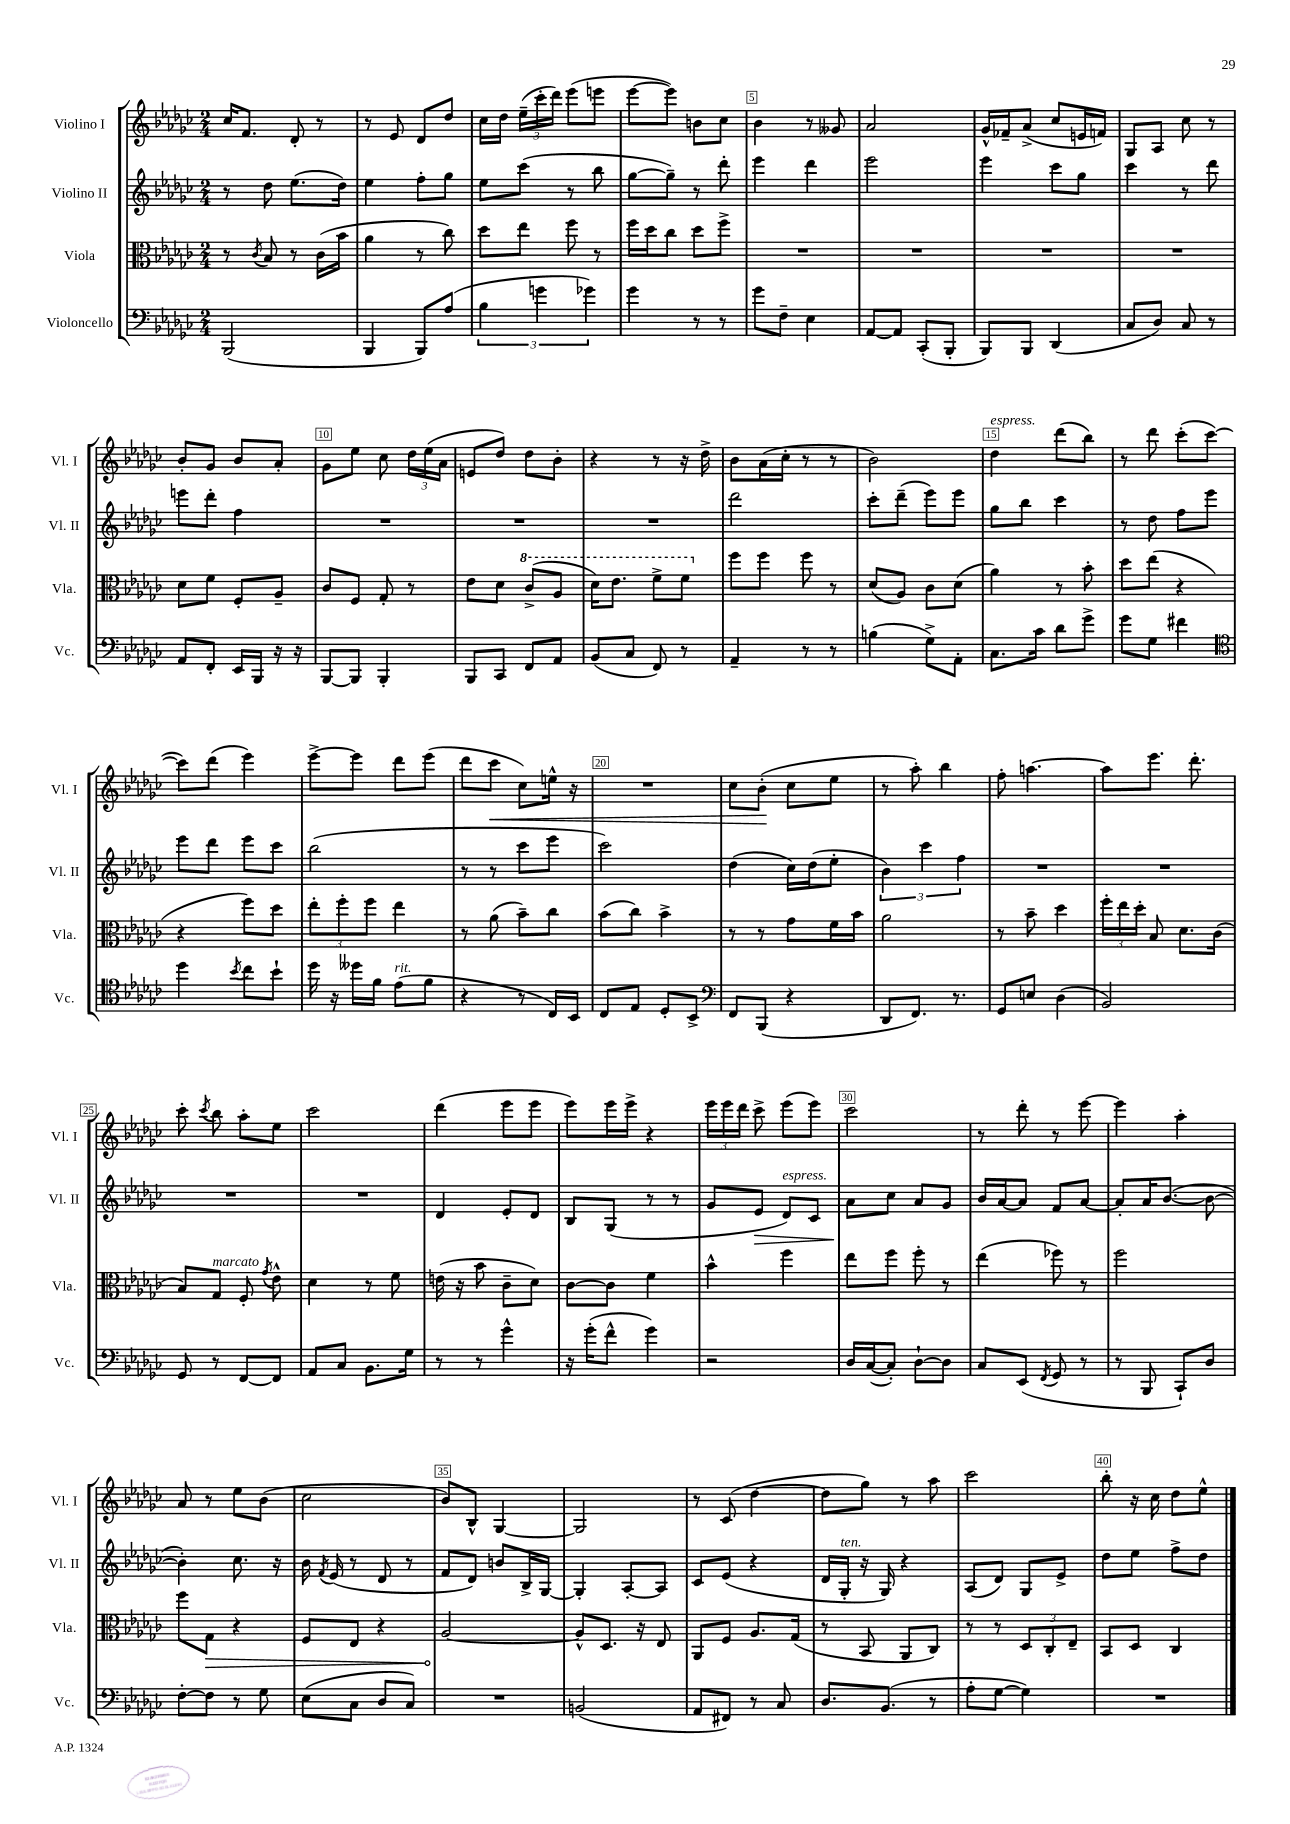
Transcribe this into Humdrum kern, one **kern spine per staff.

**kern	**kern	**dynam	**kern	**dynam	**kern	**dynam
*part4	*part3	*part3	*part2	*part2	*part1	*part1
*staff4	*staff3	*staff3	*staff2	*staff2	*staff1	*staff1
*I"Violoncello	*I"Viola	*	*I"Violino II	*	*I"Violino I	*
*I'Vc.	*I'Vla.	*	*I'Vl. II	*	*I'Vl. I	*
*clefF4	*clefC3	*	*clefG2	*	*clefG2	*
*k[b-e-a-d-g-c-]	*k[b-e-a-d-g-c-]	*	*k[b-e-a-d-g-c-]	*	*k[b-e-a-d-g-c-]	*
*M2/4	*M2/4	*	*M2/4	*	*M2/4	*
=1	=1	=1	=1	=1	=1	=1
(2BBB-/	8r	.	8r	.	16cc-/KL	.
.	.	.	.	.	8.f/J	.
.	8qc-/	.	.	.	.	.
.	8B-/	.	8dd-\	.	.	.
.	8r	.	(8.ee-\L	.	8d-'/	.
.	(16c-\LL	.	.	.	8r	.
.	16b-\JJ	.	16dd-\Jk)	.	.	.
=2	=2	=2	=2	=2	=2	=2
4BBB-/	4a-\	.	4ee-\	.	8r	.
.	.	.	.	.	8e-/	.
8BBB-/L)	8r	.	8ff'\L	.	8d-/L	.
(8A-/J	8cc-\)	.	8gg-\J	.	8dd-/J	.
=3	=3	=3	=3	=3	=3	=3
6B-\	8dd-\L	.	8ee-\L	.	16cc-\LL	.
.	.	.	.	.	16dd-\JJ	.
.	8ee-\J	.	(8ccc-\J	.	(24ee-~\LL	.
6gn\	.	.	.	.	24ccc-'\	.
.	.	.	.	.	24ddd-\JJ)	.
.	8ff\	.	8r	.	(8eee-\L	.
6g-X\)	.	.	.	.	.	.
.	8r	.	8bb-\	.	8eeen\J	.
=4	=4	=4	=4	=4	=4	=4
4g-\	16ff\LL	.	[8gg-\L	.	[8eee-\L	.
.	16dd-\J	.	.	.	.	.
.	8cc-\J	.	8gg-~\J])	.	8eee-\J])	.
8r	8dd-\L	.	8r	.	8bn\L	.
8r	8ff^\J	.	8ddd-'\	.	8cc-\J	.
=5	=5	=5	=5	=5	=5	=5
8g-\L	2r	.	4eee-\	.	4b-\	.
8F~\J	.	.	.	.	.	.
4E-\	.	.	4ddd-\	.	8r	.
.	.	.	.	.	8g--X/	.
=6	=6	=6	=6	=6	=6	=6
[8AA-/L	2r	.	2eee-\	.	2a-/	.
8AA-/J]	.	.	.	.	.	.
(8CC-'/L	.	.	.	.	.	.
8BBB-'/J	.	.	.	.	.	.
=7	=7	=7	=7	=7	=7	=7
8BBB-/L)	2r	.	4eee-\	.	16g-^^/LL	.
.	.	.	.	.	16f-X~/J	.
8BBB-/J	.	.	.	.	(8a-^/J	.
(4DD-/	.	.	8ccc-\L	.	8cc-/L	.
.	.	.	8gg-\J	.	16en/L	.
.	.	.	.	.	16fn/JJ)	.
=8	=8	=8	=8	=8	=8	=8
8C-/L	2r	.	4ccc-\	.	8G-/L	.
8D-/J)	.	.	.	.	8A-/J	.
8C-/	.	.	8r	.	8cc-\	.
8r	.	.	8ddd-\	.	8r	.
!!LO:LB:g=z
=9	=9	=9	=9	=9	=9	=9
8AA-/L	8d-\L	.	8eeen\L	.	8b-'/L	.
8FF'/J	8f\J	.	8ddd-'\J	.	8g-/J	.
16EE-/LL	8F'/L	.	4ff\	.	8b-/L	.
16BBB-/JJ	.	.	.	.	.	.
16r	8A-~/J	.	.	.	8a-'/J	.
16r	.	.	.	.	.	.
=10	=10	=10	=10	=10	=10	=10
[8BBB-/L	8c-/L	.	2r	.	8g-\L	.
8BBB-/J]	8F/J	.	.	.	8ee-\J	.
4BBB-'/	8G-'/	.	.	.	8cc-\	.
.	8r	.	.	.	24dd-\LL	.
.	.	.	.	.	(24ee-\	.
.	.	.	.	.	24a-\JJ	.
=11	=11	=11	=11	=11	=11	=11
8BBB-/L	8e-\L	.	2r	.	8en/L	.
8CC-/J	8d-\J	.	.	.	8dd-/J)	.
*	*8va	*	*	*	*	*
8FF/L	(8cc-^/L	.	.	.	8dd-\L	.
8AA-/J	8a-/J	.	.	.	8b-'\J	.
=12	=12	=12	=12	=12	=12	=12
(8BB-/L	16dd-\KL)	.	2r	.	4r	.
.	8.ee-\J	.	.	.	.	.
8C-/J	.	.	.	.	.	.
8FF/)	8ff^\L	.	.	.	8r	.
8r	8ff\J	.	.	.	16r	.
.	.	.	.	.	16dd-^\	.
=13	=13	=13	=13	=13	=13	=13
*	*X8va	*	*	*	*	*
4AA-~/	8ff\L	.	2ddd-\	.	8b-\L	.
.	8ff\J	.	.	.	(16a-\L	.
.	.	.	.	.	16cc-'\JJ	.
8r	8ff\	.	.	.	8r	.
8r	8r	.	.	.	8r	.
=14	=14	=14	=14	=14	=14	=14
(4Bn\	(8d-/L	.	8ccc-'\L	.	2b-\)	.
.	8A-/J)	.	(8ddd-~\J	.	.	.
8G-^\L)	8c-\L	.	8eee-\L)	.	.	.
8AA-'\J	(8d-\J	.	8eee-\J	.	.	.
=15	=15	=15	=15	=15	=15	=15
!	!	!	!	!	!LO:TX:a:i:t=espress.	!
8.C-\L	4a-\)	.	8gg-\L	.	4dd-\	.
.	.	.	8bb-\J	.	.	.
16c-\Jk	.	.	.	.	.	.
8d-\L	8r	.	4ccc-\	.	(8ddd-\L	.
8g-^\J	8b-'\	.	.	.	8bb-\J)	.
=16	=16	=16	=16	=16	=16	=16
8g-\L	8dd-\L	.	8r	.	8r	.
8G-\J	(8ee-\J	.	8dd-\	.	8ddd-\	.
4f#X\	4r	.	8ff\L	.	(8ccc-'\L	.
.	.	.	8eee-\J	.	[8ccc-\J	.
!!LO:LB:g=z
=17	=17	=17	=17	=17	=17	=17
*clefC4	*	*	*	*	*	*
4dd-\	4r	.	8eee-\L	.	8ccc-\L])	.
.	.	.	8ddd-\J	.	(8ddd-\J	.
8qb-/	.	.	.	.	.	.
8cc-\L	8ff\L)	.	8eee-\L	.	4eee-\)	.
8b-`\J	8dd-\J	.	8ccc-\J	.	.	.
=18	=18	=18	=18	=18	=18	=18
16dd-\	12ee-'\L	.	(2bb-\	.	[8eee-^\L	.
16r	.	.	.	.	.	.
.	12ff'\	.	.	.	.	.
16dd--X\LL	.	.	.	.	8eee-\J]	.
.	12ff\J	.	.	.	.	.
16f\JJ	.	.	.	.	.	.
!LO:TX:a:i:t=rit.	!	!	!	!	!	!
(8e-\L	4ee-\	.	.	.	8ddd-\L	.
8f\J	.	.	.	.	(8eee-\J	.
=19	=19	=19	=19	=19	=19	=19
4r	8r	.	8r	.	8ddd-\L	.
!	!	!	!	!	!	!LO:HP:b
.	(8a-\	.	8r	.	8ccc-\J	<
8r	8b-~\L)	.	8ccc-\L	.	8cc-\L)	.
16C-/LL)	8cc-\J	.	8eee-\J	.	16een^^\Jk	.
16BB-/JJ	.	.	.	.	16r	.
=20	=20	=20	=20	=20	=20	=20
8C-/L	(8b-\L	.	2ccc-\)	.	2r	.
8E-/J	8cc-\J)	.	.	.	.	.
8D-'/L	4b-^\	.	.	.	.	.
8BB-^/J	.	.	.	.	.	.
=21	=21	=21	=21	=21	=21	=21
*clefF4	*	*	*	*	*	*
8FF/L	8r	.	(4dd-\	.	8cc-\L	.
(8BBB-/J	8r	.	.	.	(8b-'\J	.
4r	8g-\L	.	16cc-\LL)	.	8cc-\L	[
.	.	.	(16dd-\J	.	.	.
.	16f\L	.	8ee-'\J	.	8ee-\J	.
.	16b-\JJ	.	.	.	.	.
=22	=22	=22	=22	=22	=22	=22
8DD-/L	2a-\	.	6b-\)	.	8r	.
8.FF/J)	.	.	.	.	8aa-'\)	.
.	.	.	6ccc-\	.	.	.
.	.	.	.	.	4bb-\	.
8.r	.	.	.	.	.	.
.	.	.	6ff\	.	.	.
=23	=23	=23	=23	=23	=23	=23
8GG-/L	8r	.	2r	.	8ff'\	.
8En/J	8b-~\	.	.	.	[4.aan\	.
(4D-\	4dd-\	.	.	.	.	.
=24	=24	=24	=24	=24	=24	=24
2BB-/)	24ff'\LL	.	2r	.	8aa\L]	.
.	24ee-\	.	.	.	.	.
.	24dd-'\JJ	.	.	.	.	.
.	8B-/	.	.	.	8.eee-\J	.
.	8.d-\L	.	.	.	.	.
.	.	.	.	.	8.ddd-'\	.
.	(16c-\Jk	.	.	.	.	.
!!LO:LB:g=z
=25	=25	=25	=25	=25	=25	=25
8GG-/	8B-/L)	.	2r	.	8ccc-'\	.
.	.	.	.	.	8qccc-/	.
!	!LO:TX:a:i:t=marcato	!	!	!	!	!
8r	8G-/J	.	.	.	8bb-\	.
[8FF/L	8F'/	.	.	.	8aa-'\L	.
.	8qg-/	.	.	.	.	.
8FF/J]	8e-^^\	.	.	.	8ee-\J	.
=26	=26	=26	=26	=26	=26	=26
8AA-/L	4d-\	.	2r	.	2ccc-\	.
8C-/J	.	.	.	.	.	.
8.BB-\L	8r	.	.	.	.	.
.	8f\	.	.	.	.	.
16G-\Jk	.	.	.	.	.	.
=27	=27	=27	=27	=27	=27	=27
8r	(16en\	.	4d-/	.	(4ddd-\	.
.	16r	.	.	.	.	.
8r	8b-\	.	.	.	.	.
4g-^^\	8c-~\L	.	8e-'/L	.	8eee-\L	.
.	8d-\J)	.	8d-/J	.	8eee-\J	.
=28	=28	=28	=28	=28	=28	=28
16r	[8c-\L	.	8B-/L	.	8eee-\L)	.
(16g-'\KL	.	.	.	.	.	.
8f^^\J	8c-\J]	.	(8G-/J	.	16eee-\L	.
.	.	.	.	.	16eee-^\JJ	.
4g-\)	4f\	.	8r	.	4r	.
.	.	.	8r	.	.	.
=29	=29	=29	=29	=29	=29	=29
2r	4b-^^\	.	8g-/L	.	24eee-\LL	.
.	.	.	.	.	24eee-\	.
.	.	.	.	.	24ddd-\JJ	.
!	!	!	!	!LO:HP:b	!	!
.	.	.	8e-/J	>	8ccc-^\	.
!	!	!	!LO:TX:a:i:t=espress.	!	!	!
.	4ff\	.	8d-/L)	.	(8eee-\L	.
.	.	.	8c-/J	.	8eee-\J)	.
=30	=30	=30	=30	=30	=30	=30
16D-/LL	8ee-\L	.	8a-\L	.	2ccc-\	.
([16C-/J	.	.	.	.	.	.
8C-'/J])	8ff\J	.	8cc-\J	]	.	.
[8D-`\L	8ff'\	.	8a-/L	.	.	.
8D-\J]	8r	.	8g-/J	.	.	.
=31	=31	=31	=31	=31	=31	=31
8C-/L	(4ee-\	.	16b-/LL	.	8r	.
.	.	.	[16a-/J	.	.	.
(8EE-/J	.	.	8a-/J]	.	8ddd-'\	.
8qFF/	.	.	.	.	.	.
8GG-/	8ff-X\)	.	8f/L	.	8r	.
8r	8r	.	[8a-/J	.	[8eee-\	.
=32	=32	=32	=32	=32	=32	=32
8r	2ff\	.	8a-'/L]	.	4eee-\]	.
8BBB-/	.	.	16a-/K	.	.	.
.	.	.	([8.b-/J	.	.	.
8CC-`/L)	.	.	.	.	4aa-'\	.
8D-/J	.	.	8b-\_	.	.	.
!!LO:LB:g=z
=33	=33	=33	=33	=33	=33	=33
[8F'\L	8ff\L	.	4b-'\])	.	8a-/	.
!	!	!LO:HP:b	!	!	!	!
8F\J]	8G-\J	>	.	.	8r	.
8r	4r	.	8.cc-\	.	8ee-\L	.
8G-\	.	.	.	.	(8b-\J	.
.	.	.	16r	.	.	.
=34	=34	=34	=34	=34	=34	=34
(8E-\L	8F/L	.	16b-\	.	2cc-\	.
.	.	.	8qf/	.	.	.
.	.	.	(16e-/	.	.	.
8C-\J	8E-/J	.	8r	.	.	.
8D-/L	4r	.	8d-/	.	.	.
8C-/J)	.	.	8r	.	.	.
=35	=35	=35	=35	=35	=35	=35
2r	[2A-/	.	8f/L	.	8b-/L)	.
.	.	.	8d-/J)	.	8B-^^/J	.
.	.	.	8bn/L	.	[4G-/	.
.	.	.	16B-^/L	.	.	.
.	.	.	[16G-/JJ	.	.	.
.	.	]	.	.	.	.
=36	=36	=36	=36	=36	=36	=36
(2BBn/	8A-^^/L]	.	4G-'/]	.	2G-/]	.
.	8.D-/J	.	.	.	.	.
.	.	.	[8A-'/L	.	.	.
.	16r	.	.	.	.	.
.	8E-/	.	8A-/J]	.	.	.
=37	=37	=37	=37	=37	=37	=37
8AA-/L	8AA-/L	.	8c-/L	.	8r	.
8FF#X/J)	8F/J	.	(8e-/J	.	(8c-/	.
8r	8.A-/L	.	4r	.	[4dd-\	.
8C-/	.	.	.	.	.	.
.	(16G-/Jk	.	.	.	.	.
=38	=38	=38	=38	=38	=38	=38
8.D-/L	8r	.	16d-/LL	.	8dd-\L]	.
!	!	!	!LO:TX:a:i:t=ten.	!	!	!
.	.	.	16G-'/JJ	.	.	.
.	8BB-/	.	16r	.	8gg-\J)	.
(8.BB-/J	.	.	16G-/)	.	.	.
.	8AA-/L	.	4r	.	8r	.
8r	8C-/J)	.	.	.	8aa-\	.
=39	=39	=39	=39	=39	=39	=39
8A-'\L	8r	.	(8A-/L	.	2ccc-\	.
[8G-\J	8r	.	8d-/J)	.	.	.
4G-\])	12D-/L	.	8G-/L	.	.	.
.	12C-'/	.	.	.	.	.
.	.	.	8e-^/J	.	.	.
.	12E-~/J	.	.	.	.	.
=40	=40	=40	=40	=40	=40	=40
2r	8BB-/L	.	8dd-\L	.	8bb-'\	.
.	8D-/J	.	8ee-\J	.	16r	.
.	.	.	.	.	16cc-\	.
.	4C-/	.	8ff^\L	.	8dd-\L	.
.	.	.	8dd-\J	.	8ee-^^\J	.
==	==	==	==	==	==	==
*-	*-	*-	*-	*-	*-	*-
